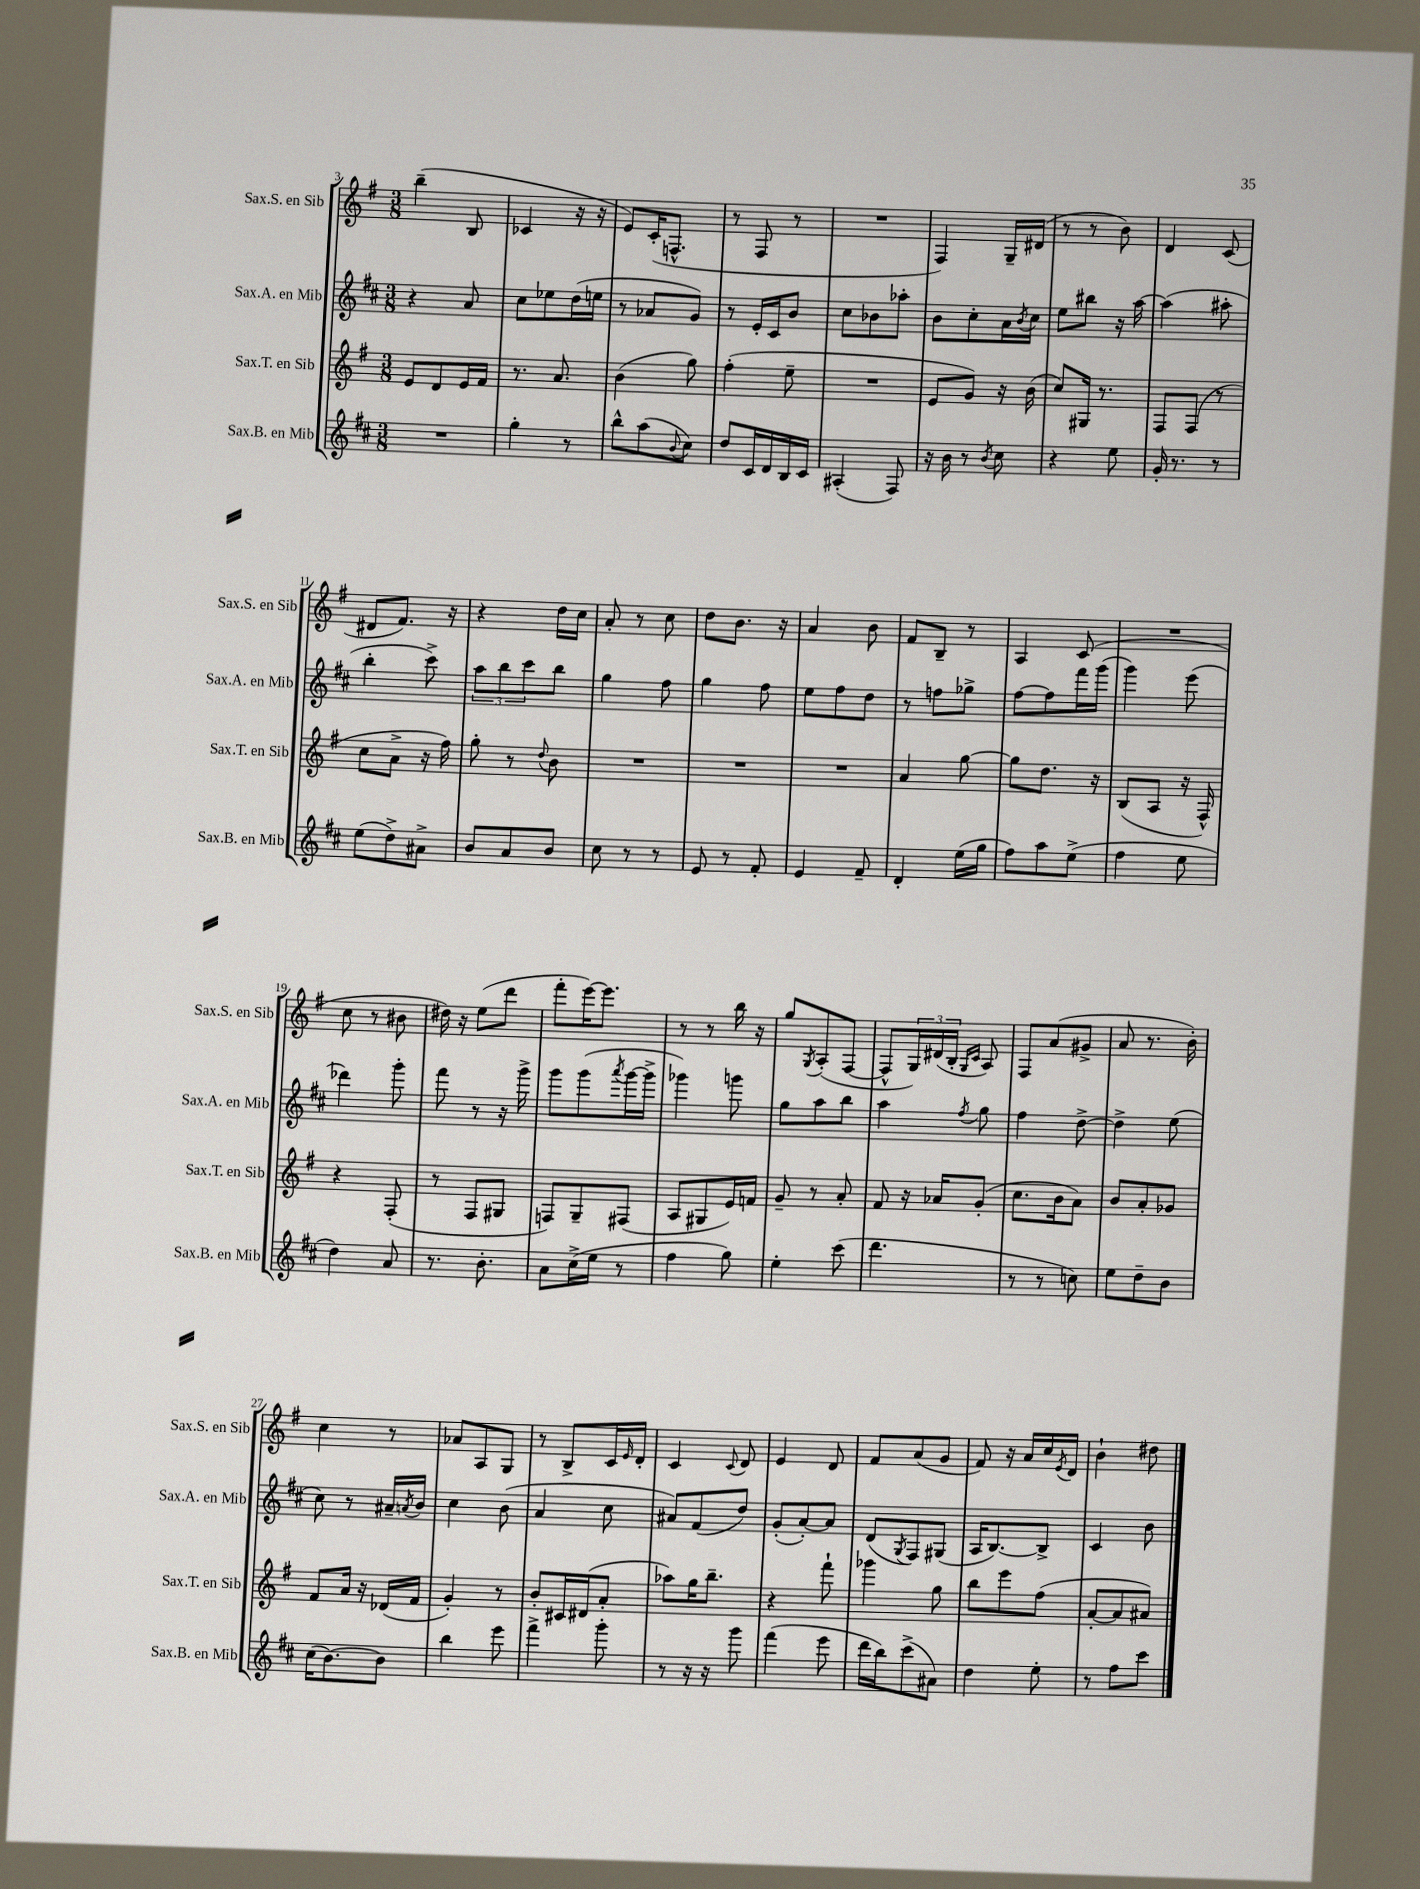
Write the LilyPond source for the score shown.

<<
\new StaffGroup <<
\new Staff = "s0" \with { instrumentName = "Sax.S. en Sib" shortInstrumentName = "Sax.S. en Sib" } {
    \clef treble \key g \major \numericTimeSignature \time 3/8
    b''4--( b8 |
    ces'4 r16 r16 |
    e'8) c'16-.( f8.-^ |
    r8 fis8 r8 |
    R4. |
    fis4) g16-- dis'16( |
    r8 r8 b'8) |
    d'4 c'8( |
    dis'8 fis'8.) r16 |
    r4 d''16 c''16 |
    a'8-. r8 c''8 |
    d''8 b'8. r16 |
    a'4 b'8 |
    fis'8 b8-- r8 |
    a4 c'8( |
    R4. |
    c''8 r8 bis'8 |
    dis''16) r16 e''8( d'''8 |
    fis'''8-. e'''16~) e'''8. |
    r8 r8 b''16 r16 |
    g''8 \acciaccatura { g8 } a8-.( fis8~ |
    fis8-^ \tuplet 3/2 { g16) dis'16( b16-. } \grace { g16 c'16 } a8) |
    fis8 a'8( gis'8-> |
    a'8 r8. b'16-.) |
    c''4 r8 |
    aes'8 a8 g8 |
    r8 b8-> c'16 \grace { e'16 } d'16-. |
    c'4 \appoggiatura { c'8 } d'8 |
    e'4 d'8 |
    fis'8 a'8( g'8 |
    fis'8) r16 a'16 c''16 \acciaccatura { e'8 } d'16 |
    b'4-! dis''8 \bar "|." |
}
\new Staff = "s1" \with { instrumentName = "Sax.A. en Mib" shortInstrumentName = "Sax.A. en Mib" } {
    \clef treble \key d \major \numericTimeSignature \time 3/8
    r4 a'8 |
    cis''8 ees''8 d''16( e''16 |
    r8 aes'8 g'8) |
    r8 e'16-. cis'16 b'8 |
    cis''8 bes'8 aes''8-. |
    b'8 cis''8-. a'16 \acciaccatura { b'8 } cis''16 |
    e''8 bis''8 r16 a''16~ |
    a''4( ais''8-. |
    b''4-. cis'''8->) |
    \tuplet 3/2 { a''8 b''8 cis'''8 } b''8 |
    g''4 fis''8 |
    g''4 fis''8 |
    e''8 fis''8 d''8 |
    r8 f''8 ges''8-> |
    fis''8~ fis''8 fis'''16 g'''16( |
    g'''4) e'''8( |
    des'''4) g'''8-. |
    fis'''8 r8 r16 g'''16-> |
    g'''8 g'''8( \acciaccatura { a'''8 } g'''16~ g'''16-> |
    ges'''4) g'''8 |
    g''8 a''8 b''8 |
    a''4 \acciaccatura { fis''8 } g''8 |
    fis''4 d''8~-> |
    d''4-> e''8( |
    cis''8) r8 ais'16-- \acciaccatura { a'8 } b'16 |
    cis''4 b'8( |
    a'4 cis''8 |
    ais'8) fis'8( d''8) |
    g'8-.( a'8~-.) a'8 |
    d'8( \acciaccatura { g8 } fis8) gis8( |
    a16 b8.~) b8-> |
    cis'4 b'8 \bar "|." |
}
\new Staff = "s2" \with { instrumentName = "Sax.T. en Sib" shortInstrumentName = "Sax.T. en Sib" } {
    \clef treble \key g \major \numericTimeSignature \time 3/8
    e'8 d'8 e'16 fis'16 |
    r8. a'8. |
    b'4( g''8) |
    fis''4-.( e''8-- |
    R4. |
    e'8 g'8) r16 b'16( |
    c''8) gis16 r8. |
    fis8 fis8( r8 |
    c''8 a'8-> r16 fis''16) |
    g''8-. r8 \appoggiatura { d''8 } b'8 |
    R4. |
    R4. |
    R4. |
    a'4 g''8~ |
    g''8 d''8. r16 |
    b8( a8 r16 fis16-^) |
    r4 fis8-.( |
    r8 fis8 gis8 |
    f8) g8-- fis8( |
    a8 gis8 e'16) f'16 |
    g'8-- r8 a'8-. |
    fis'8 r16 aes'16 g'8-.( |
    c''8. b'16 a'8) |
    b'8 a'8-. ges'8 |
    fis'8 a'16 r16 des'16( fis'16 |
    g'4-.) r8 |
    b'8-. cis'16 dis'16( a'8-. |
    aes''8) g''16 b''8.-- |
    r4 fis'''8-! |
    ges'''4 g''8 |
    b''8 e'''8 fis''8( |
    a'8~-. a'8 ais'8) \bar "|." |
}
\new Staff = "s3" \with { instrumentName = "Sax.B. en Mib" shortInstrumentName = "Sax.B. en Mib" } {
    \clef treble \key d \major \numericTimeSignature \time 3/8
    R4. |
    g''4-. r8 |
    b''8-^ a''8( \appoggiatura { b'8 } cis''8) |
    d''8 cis'16 d'16 b16 cis'16 |
    ais4-.( fis8) |
    r16 b'16 r8 \acciaccatura { b'8 } cis''8 |
    r4 e''8 |
    g'16-. r8. r8 |
    e''8( d''8->) ais'8-> |
    b'8 a'8 b'8 |
    cis''8 r8 r8 |
    e'8 r8 fis'8-. |
    e'4 fis'8-- |
    d'4-. e''16( g''16 |
    fis''8) a''8 e''8->( |
    fis''4 e''8 |
    d''4) a'8 |
    r8. b'8.-. |
    a'8 cis''16->( e''16 r8 |
    fis''4 g''8) |
    e''4-. cis'''8( |
    d'''4. |
    r8 r8 c''8) |
    e''8 d''8-- b'8 |
    cis''16( b'8.~) b'8 |
    b''4 e'''8 |
    fis'''4-> g'''8-. |
    r8 r16 r16 g'''8 |
    fis'''4( e'''8 |
    d'''16 b''16) cis'''8->( ais'8) |
    d''4 e''8-. |
    r8 fis''8 cis'''8 \bar "|." |
}
>>
>>
\layout { \context { \Score currentBarNumber = #3 } }
